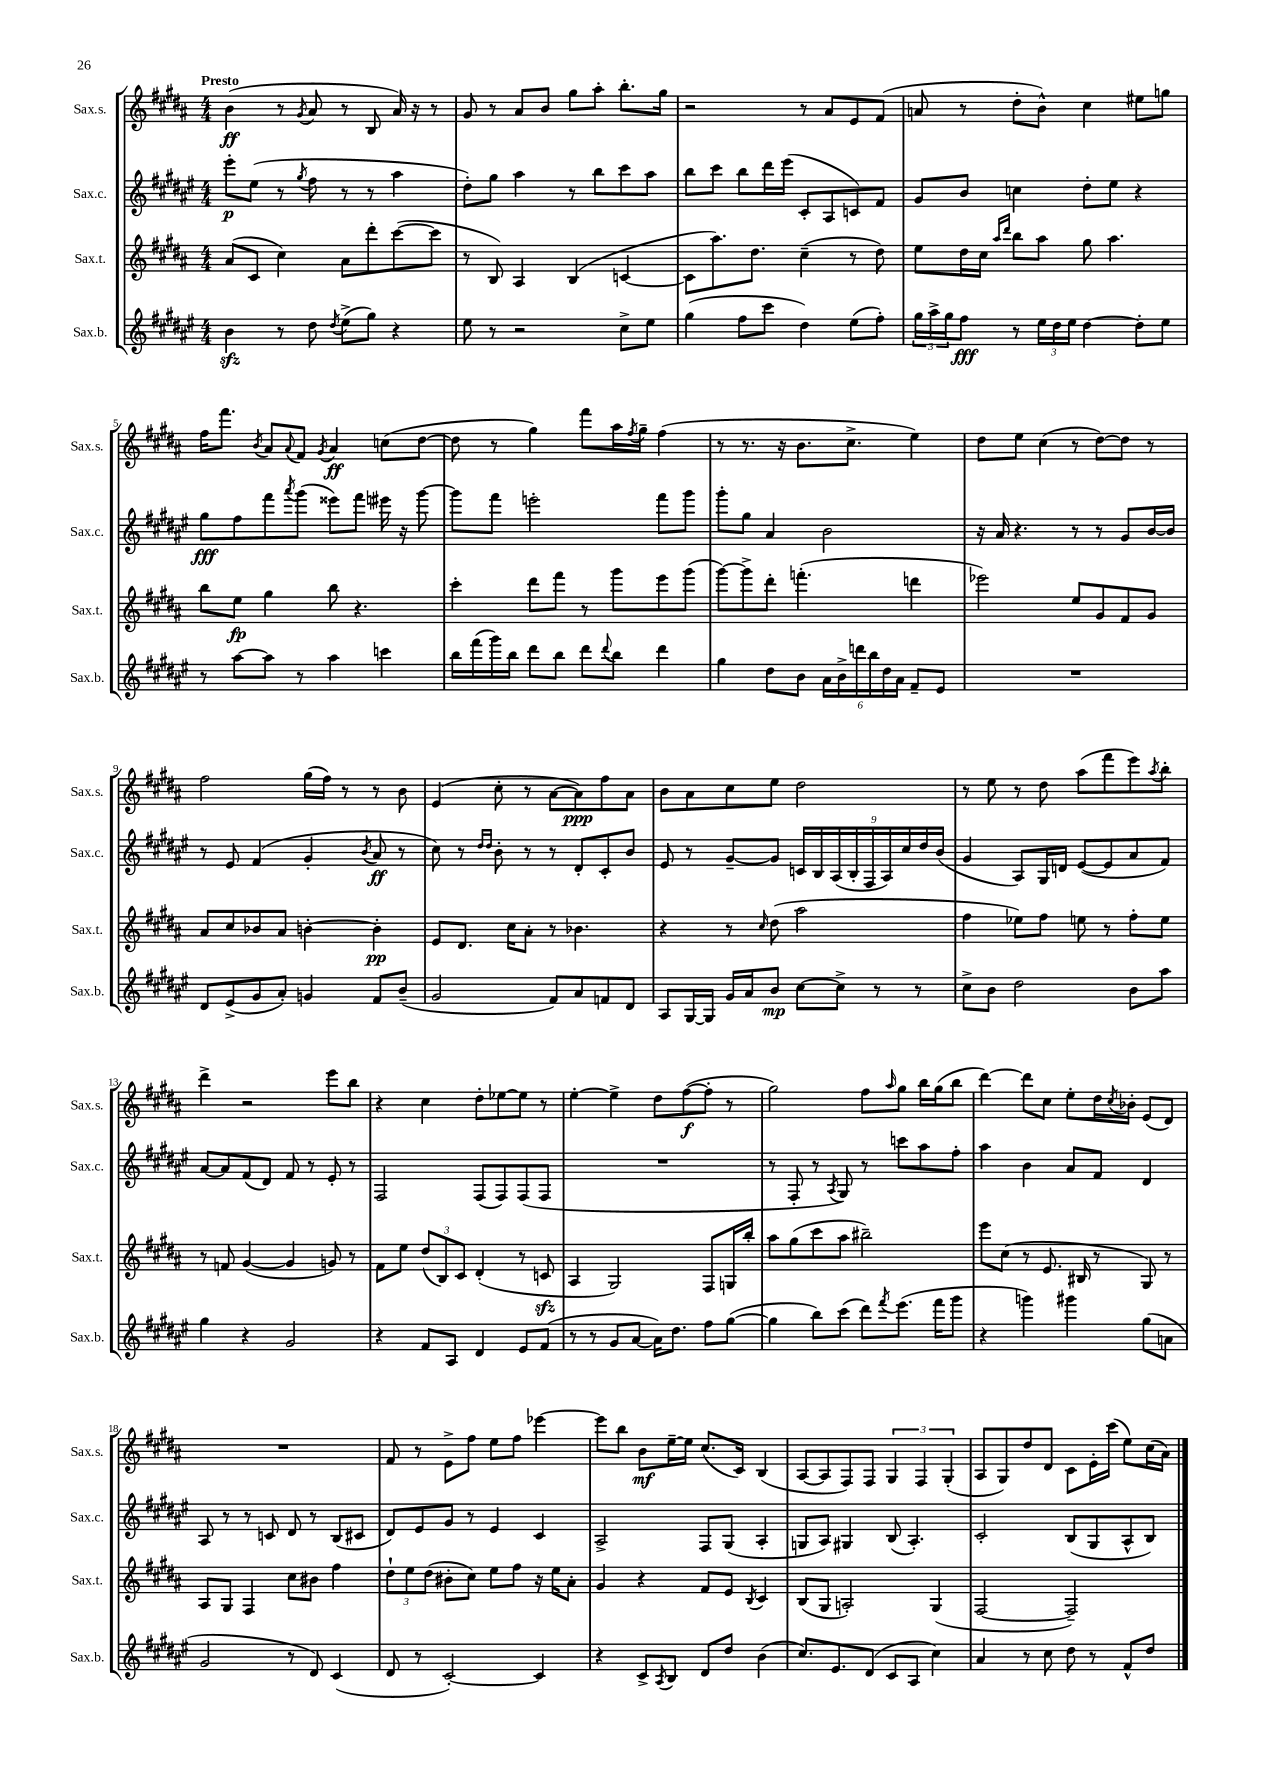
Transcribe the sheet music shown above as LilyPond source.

<<
\new StaffGroup <<
\new Staff = "s0" \with { instrumentName = "Sax.s." shortInstrumentName = "Sax.s." } {
    \clef treble \key b \major \numericTimeSignature \time 4/4 \tempo "Presto"
    b'4\ff( r8 \acciaccatura { gis'8 } ais'8 r8 b8 ais'16) r16 r8 |
    gis'8 r8 ais'8 b'8 gis''8 ais''8-. b''8.-. gis''16 |
    r2 r8 ais'8 e'8 fis'8( |
    a'8 r8 dis''8-. b'8-^) cis''4 eis''8 g''8 |
    fis''16 fis'''8. \acciaccatura { b'8 } ais'8 \appoggiatura { ais'8 } fis'8 \acciaccatura { gis'8 } ais'4\ff c''8( dis''8~ |
    dis''8 r8 gis''4) fis'''8 ais''16 \acciaccatura { fis''8 } gis''16-- fis''4( |
    r8 r8. r16 b'8. cis''8.-> e''4) |
    dis''8 e''8 cis''4( r8 dis''8~) dis''8 r8 |
    fis''2 gis''16( fis''16) r8 r8 b'8 |
    e'4( cis''8-. r8 ais'8~ ais'8\ppp) fis''8 ais'8 |
    b'8 ais'8 cis''8 e''8 dis''2 |
    r8 e''8 r8 dis''8 ais''8( fis'''8 e'''8) \acciaccatura { ais''8 } b''8-. |
    dis'''4-> r2 e'''8 b''8 |
    r4 cis''4 dis''8-. ees''8~ ees''8 r8 |
    e''4~-. e''4-> dis''8 fis''8~\f( fis''8-. r8 |
    gis''2) fis''8 \grace { ais''16 } gis''8 b''16 gis''16( b''8 |
    dis'''4~) dis'''8 cis''8 e''8-. dis''16 \acciaccatura { cis''8 } bes'16-. e'8( dis'8) |
    R1 |
    fis'8 r8 e'8-> fis''8 e''8 fis''8 ees'''4~ |
    ees'''8 b''8 b'8\mf e''16~-- e''16 cis''8.( cis'16) b4( |
    ais8~ ais8 fis8) fis8 \tuplet 3/2 { gis4 fis4 gis4-.( } |
    ais8 gis8) dis''8 dis'8 cis'8 e'16-. cis'''16( e''8) cis''16( ais'16) \bar "|." |
}
\new Staff = "s1" \with { instrumentName = "Sax.c." shortInstrumentName = "Sax.c." } {
    \clef treble \key fis \major \numericTimeSignature \time 4/4
    eis'''8-.\p eis''8( r8 \acciaccatura { gis''8 } fis''8 r8 r8 ais''4 |
    dis''8-.) gis''8 ais''4 r8 b''8 cis'''8 ais''8 |
    b''8 cis'''8 b''8 dis'''16 eis'''16( cis'8-. ais8 c'8) fis'8 |
    gis'8 b'8 c''4 dis''8-. eis''8 r4 |
    gis''8\fff fis''8 fis'''8 \acciaccatura { ais'''8 } gis'''8( eisis'''8) fis'''8 eis'''16 r16 gis'''8~ |
    gis'''8 fis'''8 e'''2-. fis'''8 gis'''8 |
    gis'''8-. gis''8 ais'4 b'2 |
    r16 ais'16 r4. r8 r8 gis'8 b'16~ b'16 |
    r8 eis'8 fis'4( gis'4-. \acciaccatura { b'8 } ais'8\ff r8 |
    cis''8) r8 \grace { dis''16 dis''16 } b'8-. r8 r8 dis'8-. cis'8-. b'8 |
    eis'8 r8 gis'8~-- gis'8 \tuplet 9/8 { c'16 b16 ais16( b16-. fis16 ais16) cis''16 dis''16 b'16( } |
    gis'4 ais8) gis16 d'16 eis'8~( eis'8 ais'8 fis'8) |
    ais'8~ ais'8 fis'8( dis'8) fis'8 r8 eis'8-. r8 |
    fis2 fis8( fis8) fis8( fis8 |
    R1 |
    r8 fis8-. r8 \acciaccatura { ais8 } gis8) r8 c'''8 ais''8 fis''8-. |
    ais''4 b'4 ais'8 fis'8 dis'4 |
    ais8 r8 r8 c'8 dis'8 r8 b8( cis'8 |
    dis'8) eis'8 gis'8 r8 eis'4 cis'4 |
    ais2-> fis8 gis8( ais4-. |
    g8 ais8) gis4 b8( ais4.-.) |
    cis'2-. b8( gis8 ais8-^ b8) \bar "|." |
}
\new Staff = "s2" \with { instrumentName = "Sax.t." shortInstrumentName = "Sax.t." } {
    \clef treble \key b \major \numericTimeSignature \time 4/4
    ais'8( cis'8 cis''4) ais'8 dis'''8-. cis'''8~( cis'''8 |
    r8 b8) ais4 b4( c'4~ |
    c'8 ais''8.) dis''8. cis''4--( r8 dis''8) |
    e''8 dis''16 cis''16 \grace { ais''16 dis'''16 } b''8 ais''8 gis''8 ais''4. |
    b''8 e''8\fp gis''4 b''8 r4. |
    cis'''4-. dis'''8 fis'''8 r8 gis'''8 e'''8 gis'''8( |
    gis'''8~) gis'''8-> dis'''8-. f'''4.-.( d'''4 |
    ees'''2) e''8 gis'8 fis'8 gis'8 |
    ais'8 cis''8 bes'8 ais'8 b'4~-. b'4-.\pp |
    e'8 dis'8. cis''16 ais'8-. r8 bes'4. |
    r4 r8 \grace { cis''16 } dis''8( ais''2 |
    fis''4 ees''8) fis''8 e''8 r8 fis''8-. e''8 |
    r8 f'8 gis'4~( gis'4 g'8) r8 |
    fis'8 e''8 \tuplet 3/2 { dis''8( b8) cis'8 } dis'4-.( r8 c'8\sfz |
    ais4 gis2) fis8 g16 b''16-. |
    ais''8 gis''8( cis'''8 ais''8 bis''2--) |
    e'''8 cis''8( r8 e'8. bis16 r8 gis8) r8 |
    ais8 gis8 fis4 cis''8 bis'8 fis''4 |
    \tuplet 3/2 { dis''8-! e''8 dis''8( } bis'8-. cis''8) e''8 fis''8 r16 e''16 ais'8-. |
    gis'4 r4 fis'8 e'8 \acciaccatura { b8 } cis'4 |
    b8( gis8 a2-.) gis4( |
    fis2~ fis2--) \bar "|." |
}
\new Staff = "s3" \with { instrumentName = "Sax.b." shortInstrumentName = "Sax.b." } {
    \clef treble \key fis \major \numericTimeSignature \time 4/4
    b'4\sfz r8 dis''8 \acciaccatura { dis''8 } eis''8->( gis''8) r4 |
    eis''8 r8 r2 cis''8-> eis''8 |
    gis''4( fis''8 cis'''8 dis''4) eis''8( fis''8-.) |
    \tuplet 3/2 { gis''16 ais''16-> gis''16 } fis''8\fff r8 \tuplet 3/2 { eis''16 dis''16 eis''16 } dis''4~ dis''8-. eis''8 |
    r8 ais''8~ ais''8 r8 ais''4 c'''4 |
    b''16 fis'''16( gis'''16) b''16 dis'''8 b''8 dis'''8 \appoggiatura { dis'''8 } b''8 dis'''4 |
    gis''4 dis''8 b'8 \tuplet 6/4 { ais'16 b'16-> d'''16 b''16 dis''16 ais'16 } fis'8-- eis'8 |
    R1 |
    dis'8 eis'8->( gis'8 ais'8-.) g'4 fis'8 b'8--( |
    gis'2 fis'8) ais'8 f'8 dis'8 |
    ais8 gis16~ gis16 gis'16 ais'16 b'8\mp cis''8~ cis''8-> r8 r8 |
    cis''8-> b'8 dis''2 b'8 ais''8 |
    gis''4 r4 gis'2 |
    r4 fis'8 ais8 dis'4 eis'8 fis'8( |
    r8 r8 gis'8 ais'8~ ais'16) dis''8. fis''8 gis''8~( |
    gis''4 b''8) cis'''8( dis'''8) \acciaccatura { fis'''8 } eis'''8.( fis'''16 gis'''8 |
    r4 g'''4) gis'''4 gis''8( a'8 |
    gis'2 r8 dis'8) cis'4( |
    dis'8 r8 cis'2~-.) cis'4 |
    r4 cis'8-> \acciaccatura { ais8 } b8 dis'8 dis''8 b'4( |
    cis''8.) eis'8. dis'8( cis'8 ais8 cis''4) |
    ais'4 r8 cis''8 dis''8 r8 fis'8-^ dis''8 \bar "|." |
}
>>
>>
